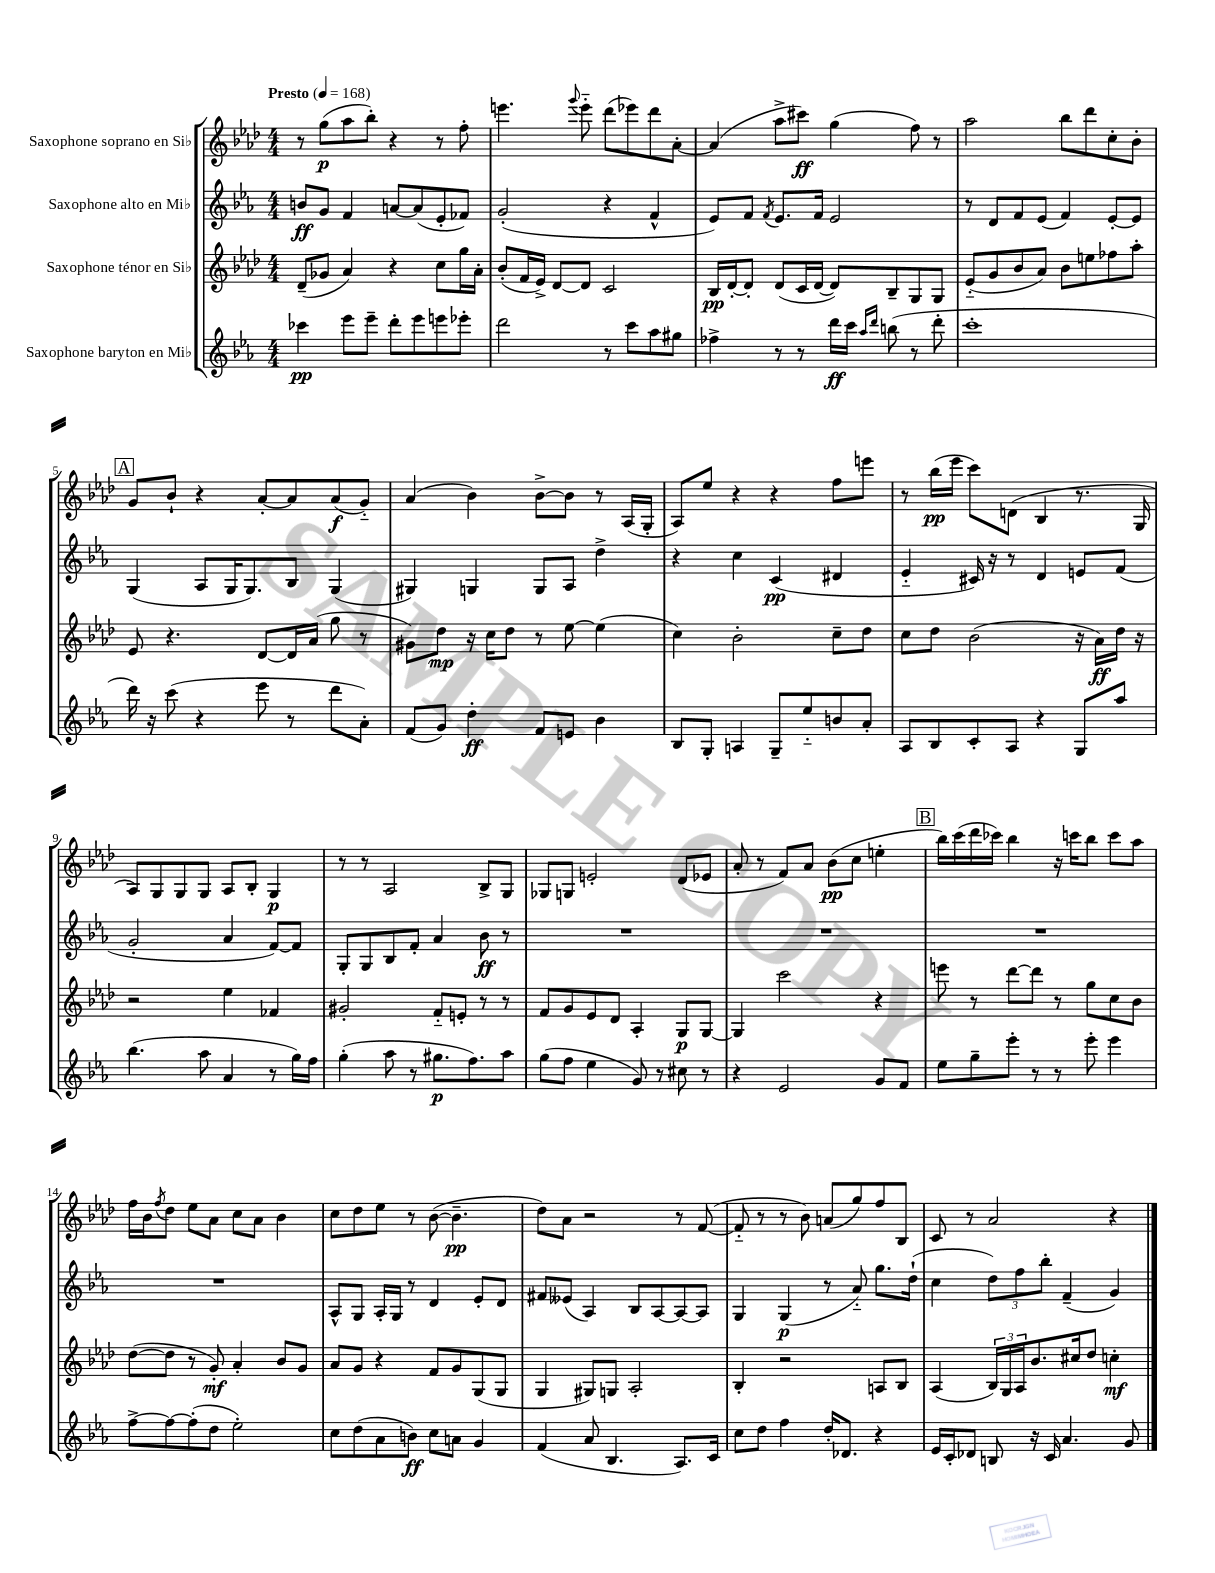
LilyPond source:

<<
\new StaffGroup <<
\new Staff = "s0" \with { instrumentName = "Saxophone soprano en Sib" } {
    \clef treble \key aes \major \numericTimeSignature \time 4/4 \tempo "Presto" 4 = 168
    r8 g''8\p( aes''8 bes''8-.) r4 r8 f''8-. |
    e'''4. \appoggiatura { g'''8 } e'''8-_ des'''8( ees'''8) des'''8 aes'8~-. |
    aes'4( aes''8-> cis'''8\ff) g''4( f''8) r8 |
    aes''2 bes''8 des'''8 c''8-. bes'8-. |
    \mark \markup { \box "A" } g'8 bes'8-! r4 aes'8~-. aes'8 aes'8\f( g'8-_) |
    aes'4( bes'4) bes'8~-> bes'8 r8 aes16( g16-. |
    aes8) ees''8 r4 r4 f''8 e'''8 |
    r8 bes''16\pp( ees'''16 c'''8) d'8( bes4 r8. g16 |
    aes8) g8 g8 g8 aes8 bes8-. g4\p |
    r8 r8 aes2 bes8-> g8 |
    ges8 g8 e'2-. des'8( ees'8 |
    aes'8-. r8 f'8) aes'8 bes'8\pp( c''8 e''4-. |
    \mark \markup { \box "B" } bes''16) c'''16( des'''16 ces'''16) bes''4 r16 c'''16 bes''8 c'''8 aes''8 |
    f''16 bes'16 \acciaccatura { f''8 } des''8 ees''8 aes'8 c''8 aes'8 bes'4 |
    c''8 des''8 ees''8 r8 bes'8~( bes'4.--\pp |
    des''8) aes'8 r2 r8 f'8~( |
    f'8-_ r8 r8 bes'8) a'8( g''8) f''8 bes8 |
    c'8 r8 aes'2 r4 \bar "|." |
}
\new Staff = "s1" \with { instrumentName = "Saxophone alto en Mib" } {
    \clef treble \key ees \major \numericTimeSignature \time 4/4
    b'8\ff g'8 f'4 a'8~ a'8( ees'8-. fes'8) |
    g'2-.( r4 f'4-^ |
    ees'8) f'8 \acciaccatura { f'8 } ees'8. f'16 ees'2 |
    r8 d'8 f'8 ees'8( f'4) ees'8~-. ees'8 |
    \mark \markup { \box "A" } g4( aes8 g16 g8.) bes8 g4( |
    gis4) g4 g8 aes8 d''4-> |
    r4 c''4 c'4\pp( dis'4 |
    ees'4-_ cis'16) r16 r8 d'4 e'8 f'8( |
    g'2-. aes'4 f'8~) f'8 |
    g8-. g8 bes8 f'8-. aes'4 bes'8\ff r8 |
    R1 |
    R1 |
    \mark \markup { \box "B" } R1 |
    R1 |
    aes8-^ g8 aes16-. g16 r8 d'4 ees'8-. d'8 |
    fis'8 eeses'8( aes4) bes8 aes8~ aes8~ aes8 |
    g4 g4\p( r8 aes'8-_) g''8. d''16-!( |
    c''4 \tuplet 3/2 { d''8) f''8 bes''8-. } f'4--( g'4) \bar "|." |
}
\new Staff = "s2" \with { instrumentName = "Saxophone ténor en Sib" } {
    \clef treble \key aes \major \numericTimeSignature \time 4/4
    des'8--( ges'8 aes'4) r4 c''8 g''16 aes'16-. |
    bes'8-.( f'16 ees'16->) des'8~ des'8 c'2 |
    bes16\pp des'16~-. des'8-. des'8( c'16 des'16~ des'8) bes8-- g8 g8 |
    ees'8-_( g'8 bes'8 aes'8) bes'8 e''8 fes''8 aes''8-. |
    \mark \markup { \box "A" } ees'8 r4. des'8~ des'16 aes'16( g''8 r8 |
    gis'8) des''8\mp r16 c''16 des''8 r8 ees''8~ ees''4( |
    c''4) bes'2-. c''8-- des''8 |
    c''8 des''8 bes'2( r16 aes'16\ff) des''16 r16 |
    r2 ees''4 fes'4 |
    gis'2-. f'8-_ e'8-. r8 r8 |
    f'8 g'8 ees'8 des'8 aes4-. g8\p g8~ |
    g4 c'''2 r4 |
    \mark \markup { \box "B" } e'''8 r8 des'''8~ des'''8 r8 g''8 c''8 bes'8 |
    des''8~( des''8 r8 g'8-.\mf) aes'4-. bes'8 g'8 |
    aes'8 g'8 r4 f'8 g'8 g8( g8 |
    g4 gis8) g8 aes2-. |
    bes4-. r2 a8 bes8 |
    aes4( \tuplet 3/2 { bes16) g16 aes16 } bes'8. cis''16 des''8 c''4-.\mf \bar "|." |
}
\new Staff = "s3" \with { instrumentName = "Saxophone baryton en Mib" } {
    \clef treble \key ees \major \numericTimeSignature \time 4/4
    ces'''4\pp ees'''8 ees'''8-- d'''8-. ees'''8 e'''8 ees'''8-. |
    d'''2 r8 c'''8 aes''8 gis''8 |
    fes''4-> r8 r8 d'''16\ff c'''16 \grace { aes''16 d'''16 } b''8( r8 d'''8-. |
    c'''1-. |
    \mark \markup { \box "A" } d'''16) r16 c'''8( r4 ees'''8 r8 d'''8 aes'8-.) |
    f'8( g'8) d''4-.\ff f'8 e'8 bes'4 |
    bes8 g8-. a4 g8-- ees''8-_ b'8 aes'8-. |
    aes8 bes8 c'8-. aes8 r4 g8 aes''8 |
    bes''4.( aes''8 aes'4 r8 g''16) f''16 |
    g''4-.( aes''8 r8 gis''8.\p f''8.) aes''8 |
    g''8( f''8 ees''4 g'8) r8 cis''8 r8 |
    r4 ees'2 g'8 f'8 |
    \mark \markup { \box "B" } ees''8 g''8-- ees'''8-. r8 r8 ees'''8-. ees'''4 |
    f''8~-> f''8~ f''8-.( d''8 ees''2-.) |
    c''8 d''8( aes'8 b'8\ff) c''8 a'8 g'4 |
    f'4( aes'8 bes4. aes8.) c'16 |
    c''8 d''8 f''4 d''16-. des'8. r4 |
    ees'16 c'16-. des'8 b8 r16 c'16 aes'4. g'8 \bar "|." |
}
>>
>>
